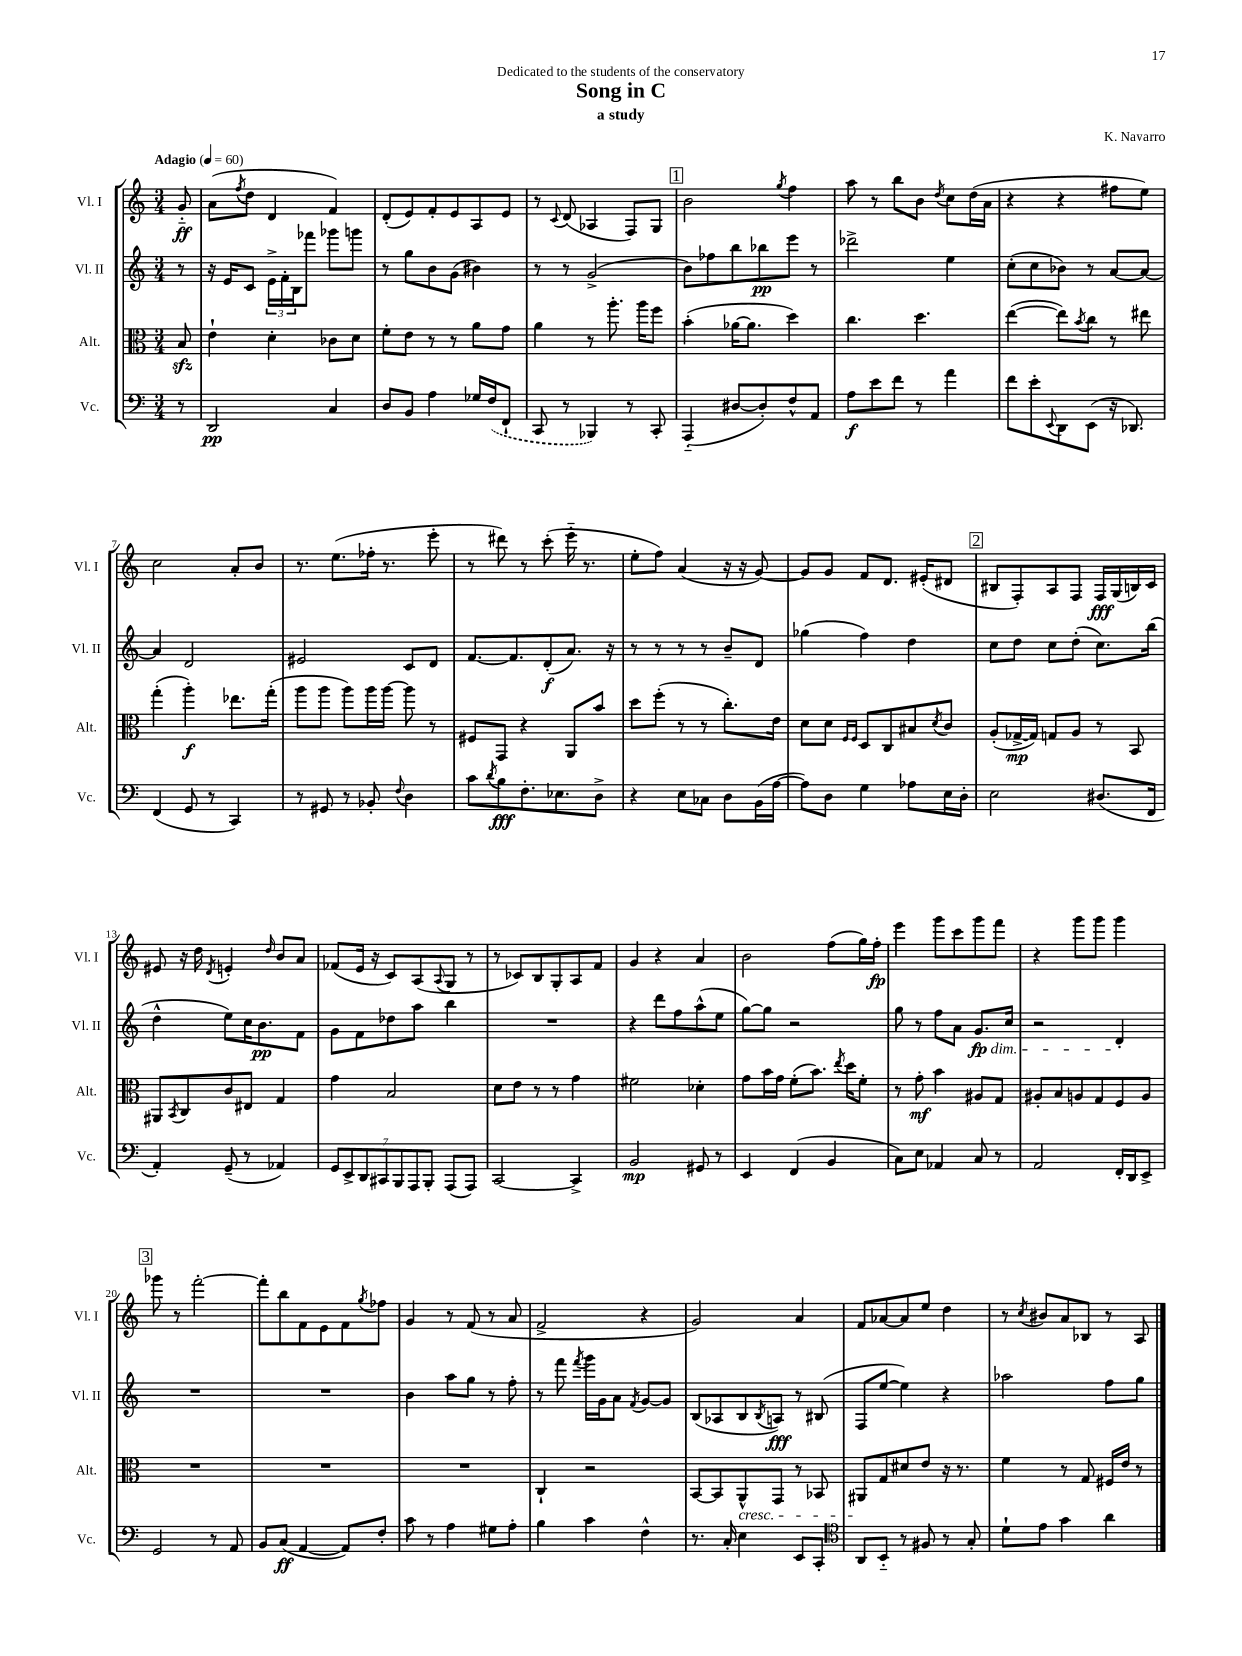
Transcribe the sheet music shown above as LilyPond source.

\header { title = "Song in C" composer = "K. Navarro" subtitle = "a study" dedication = "Dedicated to the students of the conservatory" }
<<
\new StaffGroup <<
\new Staff = "s0" \with { instrumentName = "Vl. I" shortInstrumentName = "Vl. I" } {
    \clef treble \key c \major \numericTimeSignature \time 3/4 \partial 8 \tempo "Adagio" 4 = 60
    g'8-_\ff |
    a'8( \acciaccatura { f''8 } d''8 d'4 f'4) |
    d'8-.( e'8) f'8-. e'8 a8 e'8 |
    r8 \appoggiatura { c'8 } d'8( aes4 f8) g8 |
    \mark \markup { \box "1" } b'2 \acciaccatura { g''8 } f''4 |
    a''8 r8 b''8 b'8 \acciaccatura { d''8 } c''8 d''16( a'16 |
    r4 r4 fis''8 e''8) |
    c''2 a'8-. b'8 |
    r8. e''8.( fes''16-. r8. e'''8-. |
    r8 dis'''8) r8 c'''8-.( e'''16-_ r8. |
    e''8-. f''8) a'4( r16 r16 g'8~) |
    g'8 g'8 f'8 d'8. eis'16-.( dis'8 |
    \mark \markup { \box "2" } bis8 f8-.) a8 f8 f16\fff g16( b16) c'16 |
    eis'8 r16 d''16 \acciaccatura { d'8 } e'4-. \grace { d''16 } b'8 a'8 |
    fes'8( e'16 r16 c'8) a8( \appoggiatura { a8 } g8 r8 |
    r8 ces'8) b8 g8-. a8 f'8 |
    g'4 r4 a'4 |
    b'2 f''8( g''16) f''16-.\fp |
    e'''4 g'''8 c'''8 g'''8 f'''8 |
    r4 g'''8 g'''8 g'''4 |
    \mark \markup { \box "3" } ges'''8 r8 f'''2~-. |
    f'''8-. b''8 f'8 e'8 f'8 \acciaccatura { g''8 } fes''8 |
    g'4 r8 f'8( r8 a'8 |
    f'2-> r4 |
    g'2) a'4 |
    f'8 aes'8~ aes'8 e''8 d''4 |
    r8 \acciaccatura { c''8 } bis'8 a'8 bes8 r8 a8 \bar "|." |
}
\new Staff = "s1" \with { instrumentName = "Vl. II" shortInstrumentName = "Vl. II" } {
    \clef treble \key c \major \numericTimeSignature \time 3/4 \partial 8
    r8 |
    r16 e'16 c'8 \tuplet 3/2 { e'16-> f'16-. b16 } fes'''8 ges'''8 g'''8 |
    r8 g''8 b'8 g'8( bis'4) |
    r8 r8 g'2->( |
    \mark \markup { \box "1" } b'8) fes''8 b''8 bes''8\pp e'''8 r8 |
    des'''2-> e''4 |
    c''8-.( c''8 bes'8) r8 a'8~ a'8~ |
    a'4 d'2 |
    eis'2 c'8 d'8 |
    f'8.~ f'8. d'8-.\f( a'8.) r16 |
    r8 r8 r8 r8 b'8-- d'8 |
    ges''4( f''4) d''4 |
    \mark \markup { \box "2" } c''8 d''8 c''8 d''8-.( c''8.) b''16( |
    d''4-^ e''8) c''16 b'8.\pp f'8 |
    g'8 f'8 des''8 a''8 b''4 |
    R2. |
    r4 d'''8 f''8 a''8-^( e''8 |
    g''8~) g''8 r2 |
    g''8 r8 f''8 a'8 g'8.\fp\dim c''16 |
    r2 d'4-.\! |
    \mark \markup { \box "3" } R2. |
    R2. |
    b'4 a''8 g''8 r8 f''8-. |
    r8 f'''8 \acciaccatura { f'''8 } g'''16 g'16 a'8 \acciaccatura { f'8 } g'8~ g'8 |
    b8( aes8 b8 \acciaccatura { b8 } a8\fff) r8 bis8( |
    f8 e''8~ e''4) r4 |
    aes''2 f''8 g''8 \bar "|." |
}
\new Staff = "s2" \with { instrumentName = "Alt." shortInstrumentName = "Alt." } {
    \clef alto \key c \major \numericTimeSignature \time 3/4 \partial 8
    b8\sfz |
    e'4-! d'4-. ces'8 d'8 |
    f'8-. e'8 r8 r8 a'8 g'8 |
    a'4 r8 a''8.-. a''16 f''8 |
    \mark \markup { \box "1" } b'4-.( aes'16~ aes'8. d''4) |
    c''4. d''4. |
    e''4~( e''8) \acciaccatura { b'8 } c''8 r8 eis''8 |
    g''4-.( a''4-.\f) ees''8. g''16-.( |
    a''8 a''8 a''8) a''16 a''16~ a''8 r8 |
    fis8 g,8 r4 a,8 b'8 |
    d''8 f''8-.( r8 r8 c''8.-.) e'16 |
    d'8 d'8 \grace { f16 f16 } d8 c8 bis8 \acciaccatura { d'8 } c'8 |
    \mark \markup { \box "2" } a8-.( ges16~->\mp ges16) g8 a8 r8 b,8 |
    ais,8 \acciaccatura { b,8 } c8 c'8 eis8 g4 |
    g'4 b2 |
    d'8 e'8 r8 r8 g'4 |
    fis'2 des'4-. |
    g'8 b'16 g'16 f'8-.( b'8.) \acciaccatura { e''8 } d''16 f'8-. |
    r8 g'8-.\mf b'4 ais8 g8 |
    ais8-. b8 a8 g8 f8 a8 |
    \mark \markup { \box "3" } R2. |
    R2. |
    R2. |
    c4-! r2 |
    b,8~ b,8 a,8-^\cresc g,8 r8 bes,8 |
    ais,8\! g8 dis'8 e'8 r16 r8. |
    f'4 r8 g8 fis16 e'16 r8 \bar "|." |
}
\new Staff = "s3" \with { instrumentName = "Vc." shortInstrumentName = "Vc." } {
    \clef bass \key c \major \numericTimeSignature \time 3/4 \partial 8
    r8 |
    d,2\pp c4 |
    d8 b,8 a4 ges16 \once \slurDashed f16( f,8-! |
    c,8 r8 bes,,4) r8 c,8-. |
    \mark \markup { \box "1" } a,,4-_( dis8~ dis8-.) f8-^ a,8 |
    a8\f e'8 f'8 r8 a'4 |
    f'8 e'8-. \appoggiatura { e,8 } d,8 e,8( r16 des,8.) |
    f,4( g,8 r8 c,4) |
    r8 gis,8 r8 bes,8-. \appoggiatura { f8 } d4 |
    c'8 \acciaccatura { d'8 } b8\fff f8.-. ees8. d8-> |
    r4 e8 ces8 d8 b,16( a16~ |
    a8) d8 g4 aes8 e16 d16-. |
    \mark \markup { \box "2" } e2 dis8.( f,16 |
    a,4-.) g,8--( r8 aes,4) |
    \tuplet 7/4 { g,8 e,8-> d,8 cis,8 b,,8 a,,8 b,,8-. } a,,8( a,,8) |
    c,2~ c,4-> |
    b,2\mp gis,8 r8 |
    e,4 f,4( b,4 |
    c8) e8 aes,4 c8 r8 |
    a,2 f,16-. d,16 e,8-> |
    \mark \markup { \box "3" } g,2 r8 a,8 |
    b,8 c8\ff( a,4~ a,8) f8-. |
    c'8 r8 a4 gis8 a8-. |
    b4 c'4 f4-^ |
    r8. c16-. e4 e,8 c,8-. |
    \clef tenor a,8 b,8-_ r8 fis8 r8 g8-. |
    d'8-! e'8 g'4 a'4 \bar "|." |
}
>>
>>
